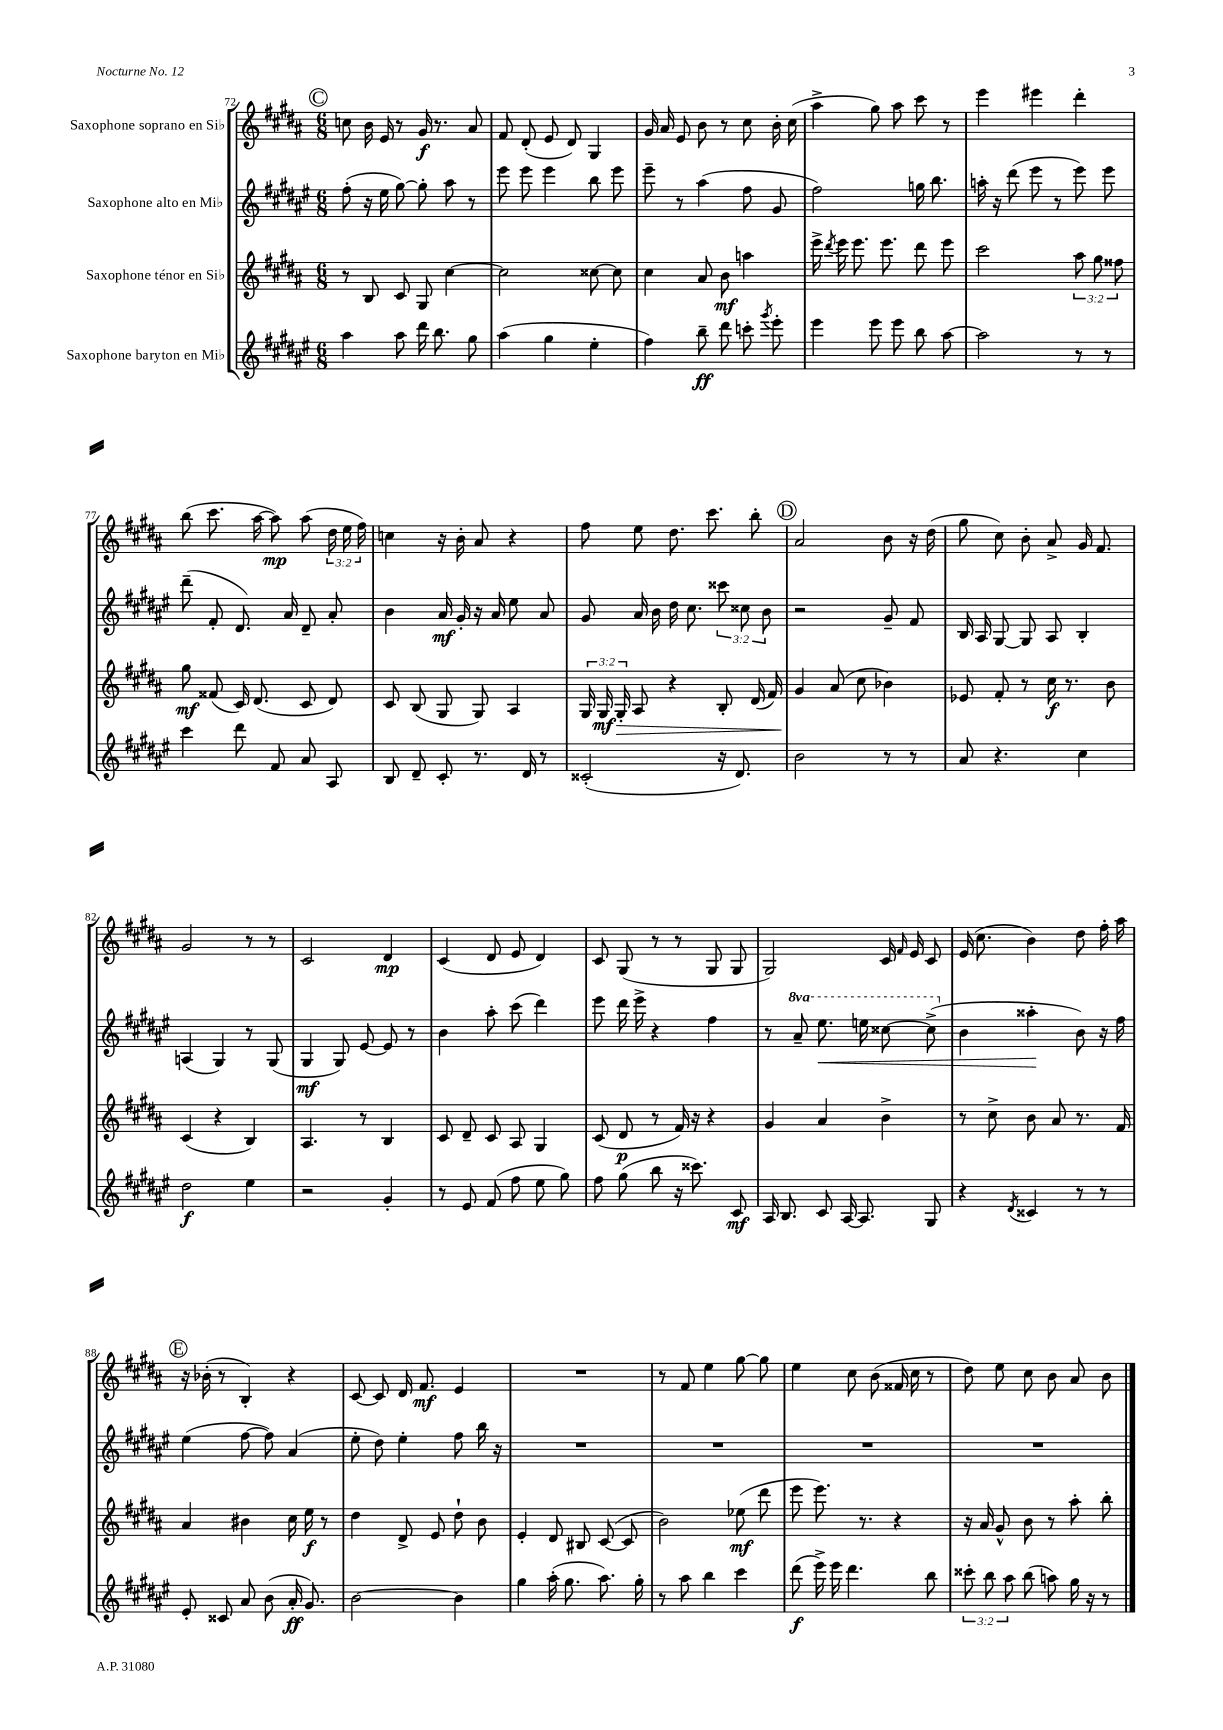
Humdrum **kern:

**kern	**kern	**kern	**kern
*staff4	*staff3	*staff2	*staff1
*clefG2	*clefG2	*clefG2	*clefG2
*k[f#c#g#d#a#e#]	*k[f#c#g#d#a#]	*k[f#c#g#d#a#e#]	*k[f#c#g#d#a#]
*M6/8	*M6/8	*M6/8	*M6/8
4aa#\	8r	(8ff#'\	8cc\
.	8B/	16r	16b\
.	.	16ee#\	16e/
8aa#\	8c#/	[8gg#\)	8r
16ddd#\	8G#/	8gg#'\]	16g#/
8.bb\	.	.	8.r
.	[4cc#\	8aa#\	.
8gg#\	.	8r	8a#/
=	=	=	=
(4aa#\	2cc#\]	8eee#\	8f#/
.	.	8eee#\	(8d#'/
4gg#\	.	4eee#\	8e/
.	.	.	8d#/)
4ee#'\	[8cc##\	8bb\	4G#/
.	8cc##\]	8eee#\	.
=	=	=	=
4ff#\)	4cc#\	8eee#~\	16g#/
.	.	.	16a#/
.	.	8r	8e/
8bb~\	8a#/	(4aa#\	8b\
8ddd#\	8b\	.	8r
8ccc'\	4aa\	8ff#\	8cc#\
8qggg#/	.	.	.
8eee#'\	.	8g#/	16b'\
.	.	.	(16cc#\
=	=	=	=
4eee#\	16eee^\	2ff#\)	4aa#^\
.	8qddd#/	.	.
.	16eee\	.	.
.	8.eee\	.	.
8eee#\	.	.	8gg#\)
.	8.eee\	.	.
8eee#\	.	.	8aa#\
8bb\	8ddd#\	16gg\	8ccc#\
.	.	8.bb\	.
[8aa#\	8eee\	.	8r
=	=	=	=
2aa#\]	2ccc#\	16aa'\	4eee\
.	.	16r	.
.	.	(8ddd#\	.
.	.	8eee#\	4eee#\
.	.	8r	.
8r	12aa#\	8eee#\)	4ddd#'\
.	12gg#\	.	.
8r	.	8eee#\	.
.	12ff##\	.	.
=	=	=	=
4ccc#\	8gg#\	(8ddd#~\	(8bb\
.	(8f##/	8f#'/	8.ccc#\
8ddd#\	16c#/)	8.d#/)	.
.	(8.d#/	.	[16aa#\
8f#/	.	.	8aa#\])
.	.	16a#/	.
8a#/	8c#/	8d#~/	(8aa#\
8A#/	8d#/)	8a#'/	24dd#\
.	.	.	24ee\
.	.	.	24ff#\)
=	=	=	=
8B/	8c#/	4b\	4cc\
8d#~/	(8B/	.	.
8c#'/	8G#/	16a#/	16r
.	.	16g#'/	16b'\
8.r	8G#/)	16r	8a#/
.	.	16a#/	.
.	4A#/	8ee#\	4r
16d#/	.	.	.
8r	.	8a#/	.
=	=	=	=
(2c##'/	24G#/	8g#/	8ff#\
.	24G#/	.	.
.	24G#'/	.	.
.	8A#/	16a#/	8ee\
.	.	16b\	.
.	4r	16dd#\	8.dd#\
.	.	8.cc#\	.
.	.	.	8.ccc#\
16r	8B'/	12ccc##\	.
8.d#/)	.	.	.
.	.	12cc##\	.
.	(16d#/	.	8bb'\
.	.	12b\	.
.	16f#/)	.	.
=	=	=	=
2b\	4g#/	2r	2a#/
.	(8a#/	.	.
.	8cc#\	.	.
8r	4b-\)	8g#~/	8b\
8r	.	8f#/	16r
.	.	.	(16dd#\
=	=	=	=
8a#/	8e-/	16B/	8gg#\
.	.	16A#/	.
4.r	8f#'/	[8G#/	8cc#\)
.	8r	8G#/]	8b'\
.	16cc#\	8A#/	8a#^/
.	8.r	.	.
4cc#\	.	4B'/	16g#/
.	.	.	8.f#/
.	8b\	.	.
=	=	=	=
2dd#\	(4c#/	(4A/	2g#/
.	4r	4G#/)	.
4ee#\	4B/)	8r	8r
.	.	(8G#/	8r
=	=	=	=
2r	4.A#/	4G#/	2c#/
.	.	8G#/)	.
.	8r	[8e#/	.
4g#'/	4B/	8e#/]	4d#/
.	.	8r	.
=	=	=	=
8r	8c#/	4b\	(4c#/
8e#/	8d#~/	.	.
(8f#/	8c#/	8aa#'\	8d#/
8ff#\	8A#/	(8ccc#\	8e/
8ee#\	4G#/	4ddd#\)	4d#/)
8gg#\)	.	.	.
=	=	=	=
8ff#\	(8c#/	8eee#\	8c#/
(8gg#\	8d#/	16ddd#\	(8G#/
.	.	16eee#^\	.
8bb\	8r	4r	8r
16r	16f#/)	.	8r
8.ccc##\)	16r	.	.
.	4r	4ff#\	8G#/
8c#/	.	.	8G#/
=	=	=	=
16A#/	4g#/	8r	2G#/)
8.B/	.	.	.
.	.	8aa#~/	.
8c#/	4a#/	8.eee#\	.
[16A#/	.	.	.
8.A#/]	.	16eee\	.
.	4b^\	[8ccc##\	16c#/
.	.	.	16qqf#/
.	.	.	16e/
8G#/	.	(8ccc##^\]	8c#/
=	=	=	=
4r	8r	4b\	(16e/
.	.	.	8.cc#\
.	8cc#^\	.	.
8qd#/	.	.	.
4c##/	8b\	4aa##'\	4b\)
.	8a#/	.	.
8r	8.r	8b\)	8dd#\
8r	.	16r	16ff#'\
.	16f#/	16ff#\	16aa#\
=	=	=	=
8e#'/	4a#/	(4ee#\	16r
.	.	.	(16b-'\
8c##/	.	.	8r
8a#/	4b#\	[8ff#\	4B'/)
(8b\	.	8ff#\])	.
16a#'/	16cc#\	(4a#/	4r
8.g#/)	16ee\	.	.
.	8r	.	.
=	=	=	=
[2b\	4dd#\	8ee#'\	[8c#/
.	.	8dd#\)	8c#/]
.	8d#^/	4ee#'\	16d#/
.	.	.	8.f#/
.	8e/	.	.
4b\]	8dd#`\	8ff#\	4e/
.	8b\	16bb\	.
.	.	16r	.
=	=	=	=
4gg#\	4e'/	2.r	2.r
(16aa#'\	8d#/	.	.
8.gg#\	.	.	.
.	8B#/	.	.
8.aa#\)	([8c#/	.	.
.	8c#/]	.	.
16gg#'\	.	.	.
=	=	=	=
8r	2b\)	2.r	8r
8aa#\	.	.	8f#/
4bb\	.	.	4ee\
4ccc#\	(8ee-\	.	[8gg#\
.	8ddd#\	.	8gg#\]
=	=	=	=
(8ddd#\	8eee\	2.r	4ee\
16eee#^\)	8.eee\)	.	.
16eee#\	.	.	.
4.ddd#\	.	.	8cc#\
.	8.r	.	.
.	.	.	(8b\
.	4r	.	16f##/
.	.	.	16cc#\
8bb\	.	.	8r
=	=	=	=
12ccc##'\	16r	2.r	8dd#\)
.	16a#/	.	.
12bb\	.	.	.
.	8g#^^/	.	8ee\
12aa#\	.	.	.
(8bb\	8b\	.	8cc#\
8aa\)	8r	.	8b\
16gg#\	8aa#'\	.	8a#/
16r	.	.	.
8r	8bb'\	.	8b\
==	==	==	==
*-	*-	*-	*-
